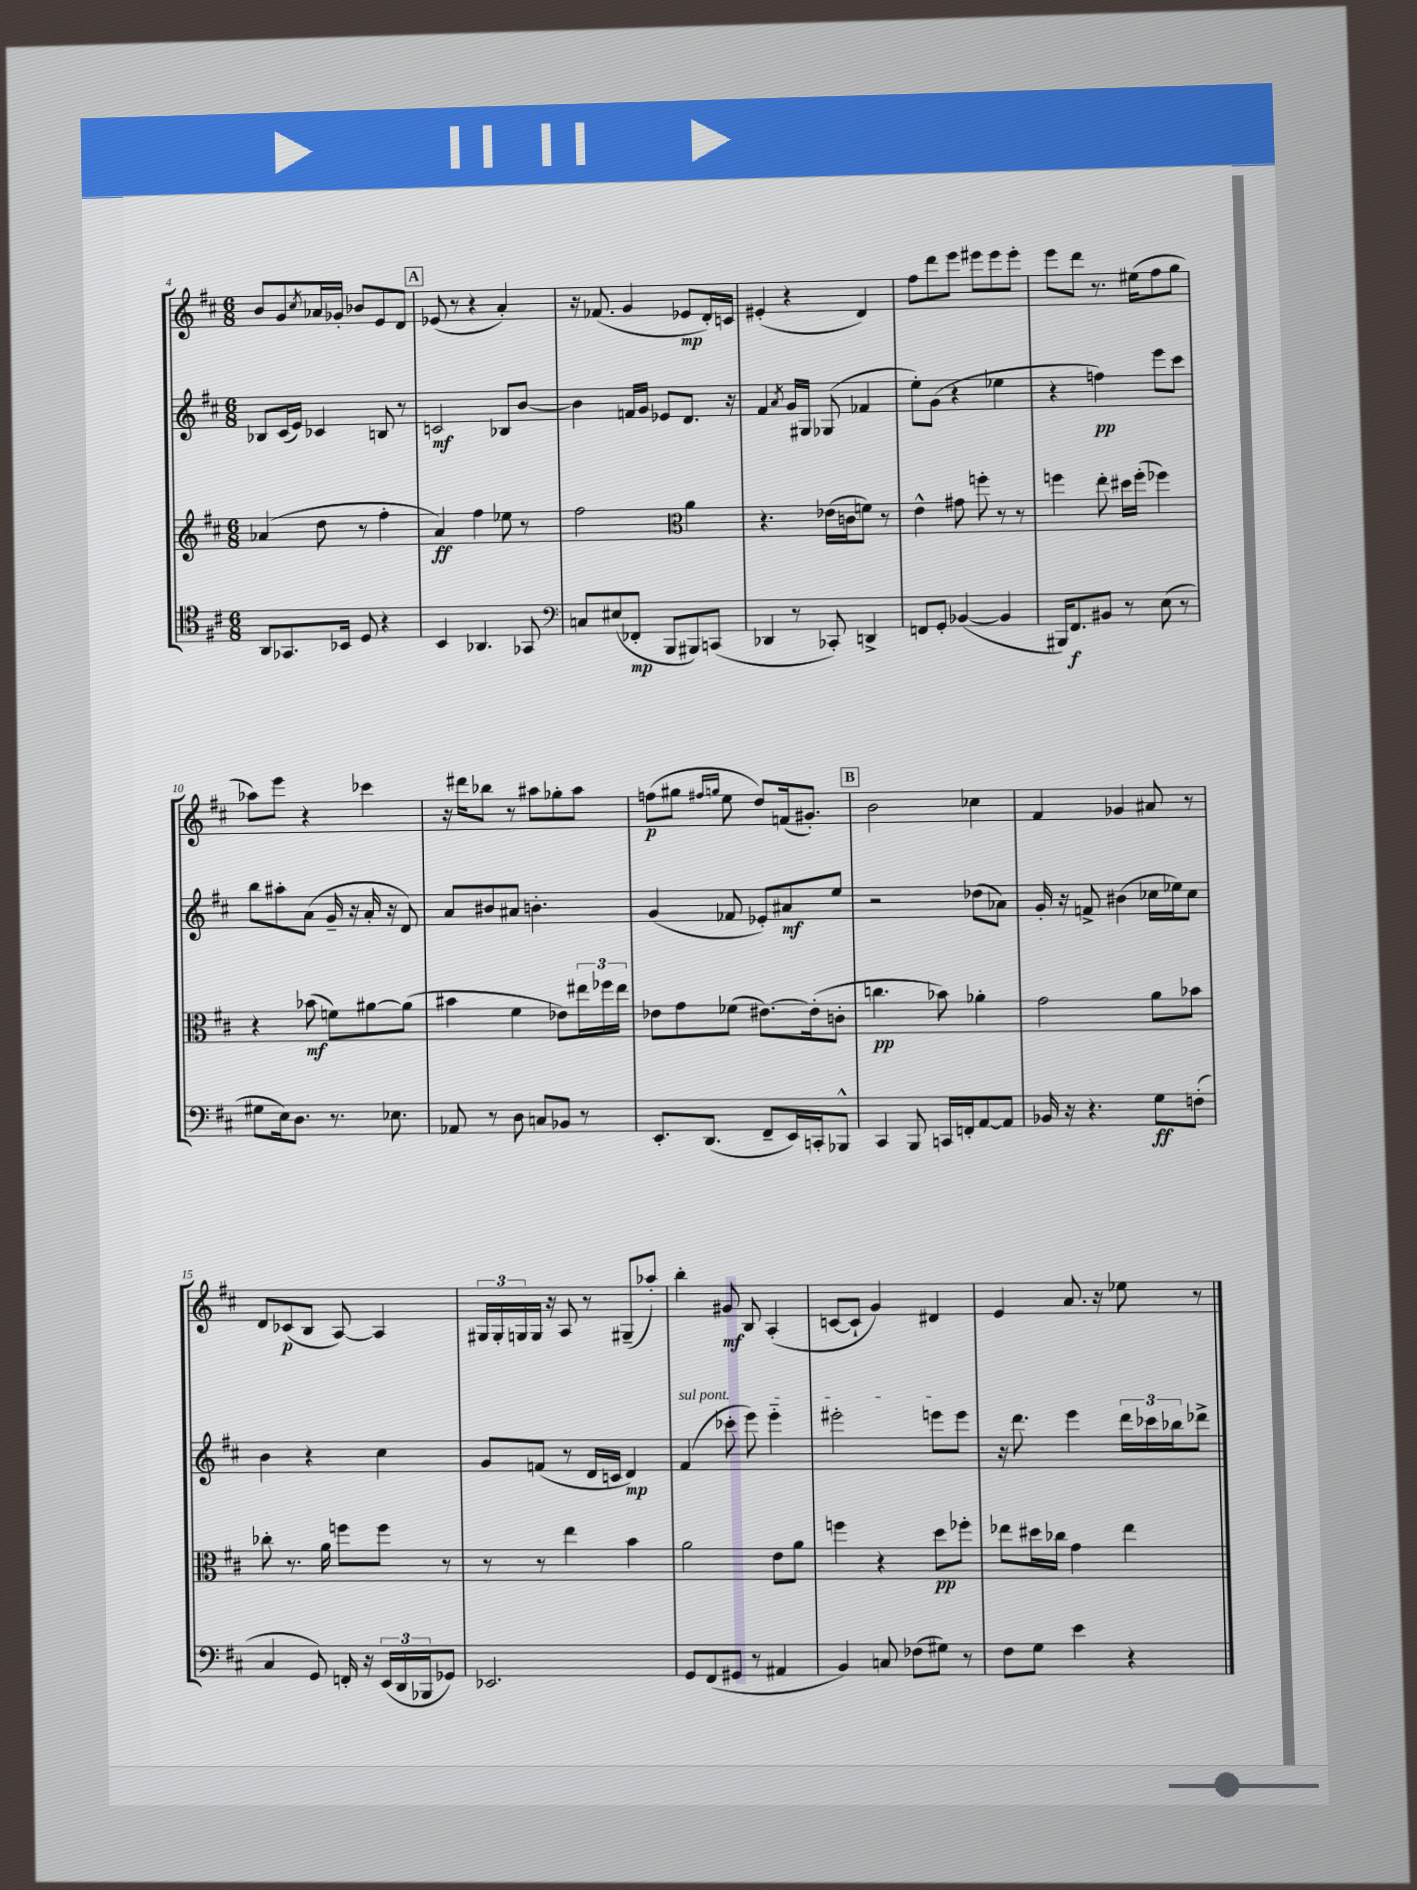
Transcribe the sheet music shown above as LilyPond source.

<<
\new StaffGroup <<
\new Staff = "s0" {
    \clef treble \key d \major \numericTimeSignature \time 6/8
    b'8 g'8 \acciaccatura { cis''8 } aes'16 ges'16-. bes'8 e'8 d'8 |
    \mark \markup { \box "A" } ees'8( r8 r4 a'4-.) |
    r16 fes'8.( g'4 ees'8\mp d'16-.) c'16 |
    eis'4-.( r4 d'4) |
    fis''8 d'''8 e'''8 eis'''8 eis'''8 eis'''8-. |
    e'''8 d'''8 r8. eis''16( fis''8 g''8 |
    aes''8) e'''8 r4 ces'''4 |
    r16 dis'''16 bes''8 r8 ais''8 ges''8-. ais''8 |
    f''8\p( gis''8 \grace { fis''16 g''16 } e''8 d''8) f'16( gis'8.-.) |
    \mark \markup { \box "B" } b'2 ces''4 |
    fis'4 ges'4 ais'8 r8 |
    d'8 ces'8\p( b8 a8~) a4 |
    \tuplet 3/2 { gis16 gis16-. g16 } g16 r16 a8 r8 gis8--( aes''8-.) |
    b''4-. gis'8\mf b8 a4-.( |
    c'8~ c'8-! g'4) dis'4 |
    e'4 a'8. r16 ees''8 r8 \bar "|." |
}
\new Staff = "s1" {
    \clef treble \key d \major \numericTimeSignature \time 6/8
    bes8 cis'16( e'16) ces'4 b8 r8 |
    \mark \markup { \box "A" } c'2\mf bes8 b'8~ |
    b'4 f'16 g'16 ees'8 d'8. r16 |
    fis'4 \acciaccatura { a'8 } g'16 gis16 ges8( fes'4 |
    e''8-.) g'8( r4 ees''4 |
    r4 f''4\pp) e'''8 cis'''8 |
    b''8 ais''8-. a'8( g'16-- r16 a'16-. r16 d'8) |
    a'8 bis'8 ais'8 b'4.-. |
    g'4( fes'8 ees'8-.) ais'8\mf e''8 |
    \mark \markup { \box "B" } r2 des''8( aes'8) |
    g'16-. r16 f'8-> bis'4( ces''16 ees''16) ces''8 |
    b'4 r4 cis''4 |
    g'8 f'8( r8 d'16 c'16 d'4\mp) |
    \once \override TextSpanner.bound-details.left.text = \markup { \italic "sul pont." } fis'4\startTextSpan( ces'''8-. e'''8) e'''4-_ |
    eis'''2-. e'''8 e'''8\stopTextSpan |
    r16 d'''8. e'''4 \tuplet 3/2 { d'''16 ces'''16 bes''16 } des'''8-> \bar "|." |
}
\new Staff = "s2" {
    \clef treble \key d \major \numericTimeSignature \time 6/8
    aes'4( d''8 r8 fis''4-. |
    \mark \markup { \box "A" } a'4\ff) fis''4 ees''8 r8 |
    fis''2 \clef alto a'4 |
    r4. ees'16( c'16 f'8) r8 |
    e'4-^ gis'8 f''8-. r8 r8 |
    f''4 e''8-. dis''16 f''16-.( fes''4) |
    r4 bes'8\mf( f'8) ais'8~ ais'8( |
    bis'4 fis'4 ees'8) \tuplet 3/2 { eis''16 fes''16 eis''16 } |
    ees'8 g'8 fes'8( eis'8.~) eis'16-.( c'8-. |
    \mark \markup { \box "B" } c''4.\pp bes'8) aes'4-. |
    g'2 a'8 bes'8 |
    ces''8-. r8. a'16 f''8 f''8 r8 |
    r8 r8 e''4 b'4 |
    a'2 e'8 a'8 |
    f''4 r4 d''8\pp fes''8-. |
    ees''8 dis''16 ces''16 g'4 ees''4 \bar "|." |
}
\new Staff = "s3" {
    \clef tenor \key d \major \numericTimeSignature \time 6/8
    a,8 ges,8. bes,16 d8 r4 |
    \mark \markup { \box "A" } b,4 aes,4. ges,8 |
    \clef bass c8 eis8( fes,8-.\mp b,,8 bis,,8) c,8( |
    des,4 r8 ces,8-.) d,4-> |
    f,8 g,8-. bes,4~( bes,4 |
    bis,,16) fis,8.\f bis,8 r8 e8( r8 |
    gis8 e16) d8. r8. ees8. |
    aes,8 r8 d8 c8 bes,8 r8 |
    e,8.-. d,8.( fis,8-- e,16) c,16-. bes,,8-^ |
    \mark \markup { \box "B" } cis,4 b,,8 c,16 f,16-. a,8~ a,8 |
    bes,16 r16 r4. g8\ff f8-.( |
    cis4 g,8) f,16-. r16 \tuplet 3/2 { e,16( d,16 bes,,16 } ges,8) |
    ees,2. |
    g,8 fis,8( gis,8 r8 ais,4 |
    b,4) c8 fes8( gis8) r8 |
    fis8 g8 e'4 r4 \bar "|." |
}
>>
>>
\layout { \context { \Score currentBarNumber = #4 } }
